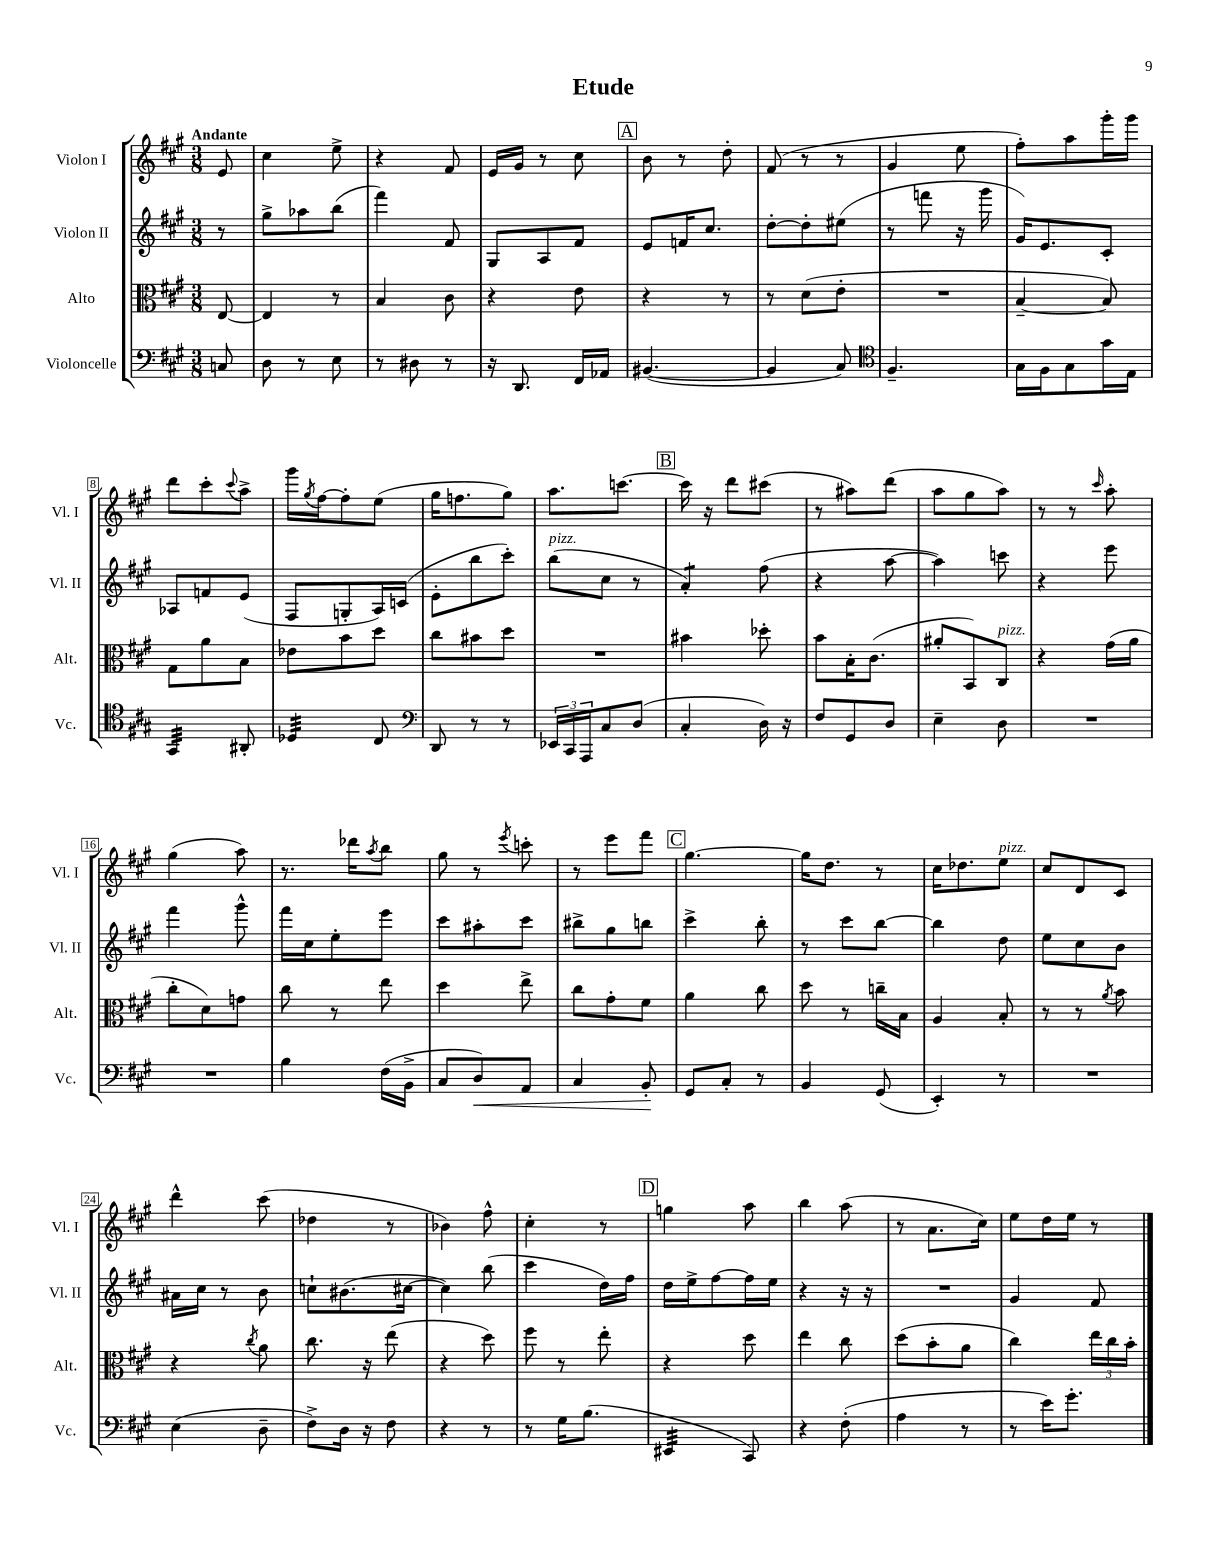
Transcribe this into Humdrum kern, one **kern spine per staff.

**kern	**kern	**kern	**kern
*staff4	*staff3	*staff2	*staff1
*clefF4	*clefC3	*clefG2	*clefG2
*k[f#c#g#]	*k[f#c#g#]	*k[f#c#g#]	*k[f#c#g#]
*M3/8	*M3/8	*M3/8	*M3/8
8C	[8E	8r	8e
=	=	=	=
8D	4E]	8gg#^	4cc#
8r	.	8aa-	.
8E	8r	(8bb	8ee^
=	=	=	=
8r	4B	4fff#)	4r
8D#	.	.	.
8r	8c#	8f#	8f#
=	=	=	=
16r	4r	8G#	16e
8.DD	.	.	16g#
.	.	8A	8r
16FF#	8e	8f#	8cc#
16AA-	.	.	.
=	=	=	=
([4.BB#	4r	8e	8b
.	.	16f	8r
.	.	8.cc#	.
.	8r	.	8dd'
=	=	=	=
4BB#]	8r	[8dd'	(8f#
.	(8d	8dd']	8r
8C#)	8e'	(8ee#	8r
=	=	=	=
*clefC4	*	*	*
4.F#~	4.r	8r	4g#
.	.	8fff	.
.	.	16r	8ee
.	.	16ggg#	.
=	=	=	=
16G#	[4B~	16g#)	8ff#')
16F#	.	8.e	.
8G#	.	.	8aa
16g#	8B])	8c#'	16ggg#'
16E	.	.	16ggg#
=	=	=	=
4GG#	8G#	8A-	8ddd
.	8a	8f	8ccc#'
.	.	.	8qqccc#
8AA#'	8B	(8e	8aa^
=	=	=	=
4D-	8e-	8F#	16ggg#
.	.	.	8qgg#
.	.	.	[16ff#
.	8b	8G'	8ff#']
8C#	8dd	16A)	(8ee
.	.	(16c	.
=	=	=	=
*clefF4	*	*	*
8DD	8cc#	8e'	16gg#
.	.	.	8.ff
8r	8b#	8bb	.
8r	8dd	8ccc#')	8gg#)
=	=	=	=
24EE-	4.r	(8bb	8.aa
24CC#	.	.	.
24AAA	.	.	.
8C#	.	8cc#	.
.	.	.	[8.ccc
(8D	.	8r	.
=	=	=	=
4C#'	4b#	4a')	16ccc]
.	.	.	16r
.	.	.	8ddd
16D)	8dd-'	(8ff#	(8ccc#
16r	.	.	.
=	=	=	=
8F#	8b	4r	8r
8GG#	16B'	.	8aa#)
.	(8.c#	.	.
8D	.	[8aa	(8ddd
=	=	=	=
4E~	8a#'	4aa])	8aa
.	8BB)	.	8gg#
8D	8C#	8ccc	8aa)
=	=	=	=
4.r	4r	4r	8r
.	.	.	8r
.	.	.	16qqccc#
.	(16g#	8eee	8aa'
.	16a	.	.
=	=	=	=
4.r	8cc#'	4fff#	(4gg#
.	8d)	.	.
.	8g	8ggg#^^	8aa)
=	=	=	=
4B	8cc#	16fff#	8.r
.	.	16cc#	.
.	8r	8ee'	.
.	.	.	16ddd-
.	.	.	8qaa
(16F#	8ee	8eee	8bb
16BB^	.	.	.
=	=	=	=
8C#	4dd	8ccc#	8gg#
8D)	.	8aa#'	8r
.	.	.	8qeee
8AA	8ee^	8ccc#	8ccc'
=	=	=	=
4C#	8cc#	8bb#^	8r
.	8g#'	8gg#	8eee
8BB'	8f#	8bb	8fff#
=	=	=	=
8GG#	4a	4ccc#^	[4.gg#
8C#'	.	.	.
8r	8cc#	8bb'	.
=	=	=	=
4BB	8dd	8r	16gg#]
.	.	.	8.dd
.	8r	8ccc#	.
(8GG#	16cc~	[8bb	8r
.	16B	.	.
=	=	=	=
4EE')	4A	4bb]	16cc#
.	.	.	8.dd-
8r	8B'	8dd	8ee
=	=	=	=
4.r	8r	8ee	8cc#
.	8r	8cc#	8d
.	8qa	.	.
.	8b	8b	8c#
=	=	=	=
(4E	4r	16a#	4ddd^^
.	.	16cc#	.
.	.	8r	.
.	8qcc#	.	.
8D~	8a	8b	(8ccc#
=	=	=	=
8F#^)	8.cc#	8cc`	4dd-
16D	.	(8.b#	.
16r	16r	.	.
8F#	(8ee	.	8r
.	.	[16cc#	.
=	=	=	=
4r	4r	4cc#])	4b-)
8r	8dd)	(8bb	8ff#^^
=	=	=	=
8r	8ff#	4ccc#	4cc#'
16G#	8r	.	.
(8.B	.	.	.
.	8ee'	16dd)	8r
.	.	16ff#	.
=	=	=	=
4EE#	4r	16dd	4gg
.	.	16ee^	.
.	.	[8ff#	.
8CC#)	8dd	16ff#]	8aa
.	.	16ee	.
=	=	=	=
4r	4ee	4r	4bb
(8F#'	8cc#	16r	(8aa
.	.	16r	.
=	=	=	=
4A	(8dd	4.r	8r
.	8b'	.	8.a
8r	8a	.	.
.	.	.	16cc#)
=	=	=	=
8r	4cc#)	4g#	8ee
16e)	.	.	16dd
8.g#'	.	.	16ee
.	24ee	8f#	8r
.	24cc#	.	.
.	24b'	.	.
==	==	==	==
*-	*-	*-	*-
